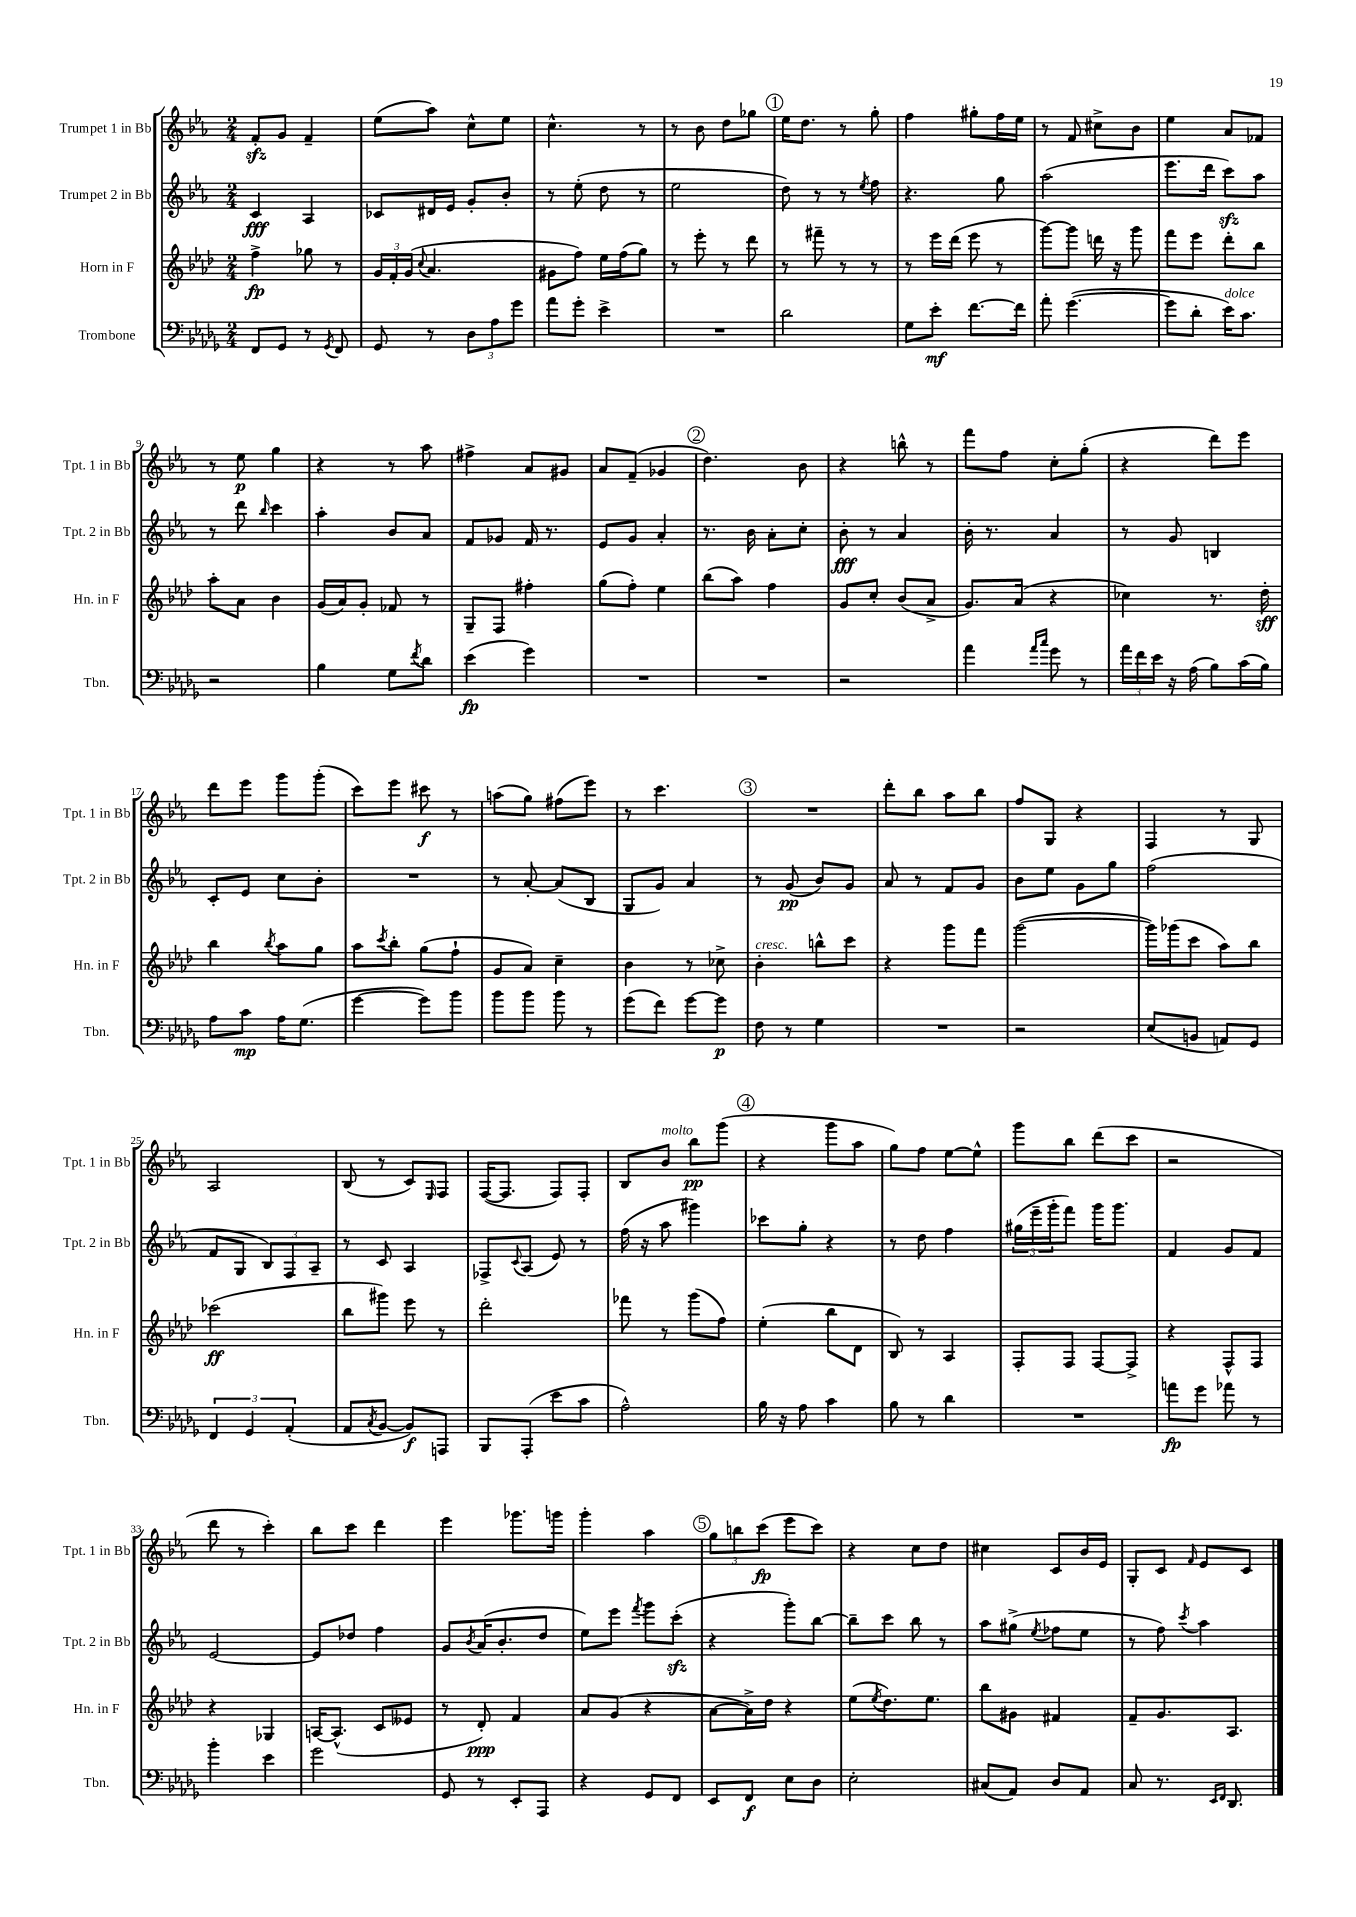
<<
\new StaffGroup <<
\new Staff = "s0" \with { instrumentName = "Trumpet 1 in Bb" shortInstrumentName = "Tpt. 1 in Bb" } {
    \clef treble \key ees \major \numericTimeSignature \time 2/4
    f'8-.\sfz g'8 f'4-- |
    ees''8( aes''8) c''8-^ ees''8 |
    c''4.-^ r8 |
    r8 bes'8 d''8 ges''8 |
    \mark \markup { \circle "1" } ees''16 d''8. r8 g''8-. |
    f''4 gis''8-. f''16 ees''16 |
    r8 f'8 cis''8-> bes'8 |
    ees''4 aes'8 fes'8 |
    r8 ees''8\p g''4 |
    r4 r8 aes''8 |
    fis''4-> aes'8 gis'8 |
    aes'8 f'8--( ges'4 |
    \mark \markup { \circle "2" } d''4.) bes'8 |
    r4 b''8-^ r8 |
    f'''8 f''8 c''8-. g''8-.( |
    r4 d'''8) ees'''8 |
    d'''8 ees'''8 g'''8 g'''8-.( |
    c'''8) ees'''8 cis'''8\f r8 |
    a''8( g''8) fis''8( ees'''8) |
    r8 c'''4. |
    \mark \markup { \circle "3" } R2 |
    d'''8-. bes''8 aes''8 bes''8 |
    f''8 g8 r4 |
    f4 r8 g8 |
    aes2 |
    bes8( r8 c'8) \grace { ees16 } f8 |
    f16~( f8. f8) f8-. |
    bes8 bes'8^\markup { \italic "molto" } bes''8\pp g'''8( |
    \mark \markup { \circle "4" } r4 g'''8 aes''8 |
    g''8) f''8 ees''8~ ees''8-^ |
    g'''8 bes''8 d'''8( c'''8 |
    r2 |
    d'''8 r8 c'''4-.) |
    bes''8 c'''8 d'''4 |
    ees'''4 ges'''8. g'''16 |
    g'''4-. aes''4 |
    \mark \markup { \circle "5" } \tuplet 3/2 { g''8 b''8 c'''8\fp( } ees'''8 c'''8) |
    r4 c''8 d''8 |
    cis''4 c'8 bes'16 ees'16 |
    g8-. c'8 \grace { f'16 } ees'8 c'8 \bar "|." |
}
\new Staff = "s1" \with { instrumentName = "Trumpet 2 in Bb" shortInstrumentName = "Tpt. 2 in Bb" } {
    \clef treble \key ees \major \numericTimeSignature \time 2/4
    c'4\fff aes4 |
    ces'8 dis'16 ees'16 g'8-. bes'8-. |
    r8 ees''8-.( d''8 r8 |
    ees''2 |
    \mark \markup { \circle "1" } d''8) r8 r8 \acciaccatura { ees''8 } f''8 |
    r4. g''8 |
    aes''2( |
    ees'''8. d'''16 c'''8\sfz) aes''8 |
    r8 d'''8 \grace { bes''16 } c'''4 |
    aes''4-. bes'8 aes'8 |
    f'8 ges'8 f'16 r8. |
    ees'8 g'8 aes'4-. |
    \mark \markup { \circle "2" } r8. bes'16 aes'8-. c''8-. |
    bes'8-.\fff r8 aes'4 |
    bes'16-. r8. aes'4 |
    r8 g'8 b4 |
    c'8-. ees'8 c''8 bes'8-. |
    R2 |
    r8 aes'8~-. aes'8( bes8 |
    g8 g'8) aes'4 |
    \mark \markup { \circle "3" } r8 g'8\pp( bes'8) g'8 |
    aes'8 r8 f'8 g'8 |
    bes'8 ees''8 g'8 g''8 |
    f''2( |
    f'8 g8 \tuplet 3/2 { bes8) f8 aes8-- } |
    r8 c'8 aes4 |
    fes8-> \appoggiatura { c'8 } aes8( ees'8) r8 |
    f''16( r16 aes''8 gis'''4) |
    \mark \markup { \circle "4" } ces'''8 g''8-. r4 |
    r8 d''8 f''4 |
    \tuplet 3/2 { gis''16( ees'''16-- g'''16-. } f'''8) g'''16 g'''8. |
    f'4 g'8 f'8 |
    ees'2~ |
    ees'8 des''8 f''4 |
    g'8 \acciaccatura { bes'8 } aes'16( bes'8.-. d''8 |
    ees''8) ees'''8 \acciaccatura { f'''8 } g'''8 c'''8-.\sfz( |
    \mark \markup { \circle "5" } r4 g'''8-.) bes''8~ |
    bes''8-- c'''8 bes''8 r8 |
    aes''8 gis''8->( \acciaccatura { ees''8 } fes''8 ees''8 |
    r8 f''8) \acciaccatura { c'''8 } aes''4 \bar "|." |
}
\new Staff = "s2" \with { instrumentName = "Horn in F" shortInstrumentName = "Hn. in F" } {
    \clef treble \key aes \major \numericTimeSignature \time 2/4
    f''4->\fp ges''8 r8 |
    \tuplet 3/2 { g'16 f'16-. g'16( } \appoggiatura { c''8 } aes'4. |
    gis'8 f''8) ees''16 f''16( g''8) |
    r8 ees'''8-. r8 des'''8 |
    \mark \markup { \circle "1" } r8 fis'''8-- r8 r8 |
    r8 ees'''16 des'''16( ees'''8 r8 |
    g'''8~) g'''8 d'''16 r16 g'''8 |
    f'''8 ees'''8 des'''8-. bes''8 |
    aes''8-. aes'8 bes'4 |
    g'16( aes'16) g'8-. fes'8 r8 |
    g8-- f8 fis''4-. |
    g''8( f''8-.) ees''4 |
    \mark \markup { \circle "2" } bes''8( aes''8) f''4 |
    g'8 c''8-. bes'8( aes'8-> |
    g'8.) aes'16( r4 |
    ces''4) r8. des''16-.\sff |
    bes''4 \acciaccatura { bes''8 } aes''8 g''8 |
    aes''8 \acciaccatura { c'''8 } bes''8-. g''8( f''8-! |
    g'8 aes'8) c''4-- |
    bes'4 r8 ces''8-> |
    \mark \markup { \circle "3" } bes'4-.^\markup { \italic "cresc." } b''8-^ c'''8 |
    r4 g'''8 f'''8 |
    g'''2~( |
    g'''16) ges'''16( c'''8 aes''8) bes''8 |
    ces'''2\ff( |
    bes''8 gis'''8) ees'''8 r8 |
    des'''2-. |
    fes'''8 r8 g'''8( f''8) |
    \mark \markup { \circle "4" } ees''4-.( bes''8 des'8 |
    bes8) r8 aes4 |
    f8-. f8 f8~ f8-> |
    r4 f8-^ f8 |
    r4 ges4 |
    a16~ a8.-^( c'8 eeses'8 |
    r8 des'8-.\ppp) f'4 |
    aes'8 g'8( r4 |
    \mark \markup { \circle "5" } aes'8~ aes'16->) des''16 r4 |
    ees''8( \acciaccatura { ees''8 } des''8.) ees''8. |
    bes''8 gis'8 fis'4 |
    f'8-- g'8. aes8. \bar "|." |
}
\new Staff = "s3" \with { instrumentName = "Trombone" shortInstrumentName = "Tbn." } {
    \clef bass \key des \major \numericTimeSignature \time 2/4
    f,8 ges,8 r8 \acciaccatura { ges,8 } f,8 |
    ges,8 r8 \tuplet 3/2 { des8 aes8 ges'8 } |
    aes'8 ges'8-. ees'4-> |
    R2 |
    \mark \markup { \circle "1" } des'2 |
    ges8 ees'8-.\mf f'8.~ f'16 |
    aes'8-. ges'4.~( |
    ges'8 des'8-. ees'16^\markup { \italic "dolce" }) c'8. |
    r2 |
    bes4 ges8 \acciaccatura { f'8 } des'8 |
    ees'4\fp( ges'4) |
    R2 |
    \mark \markup { \circle "2" } R2 |
    r2 |
    aes'4 \grace { aes'16 c''16 } ges'8 r8 |
    \tuplet 3/2 { aes'16 f'16 ees'16 } r16 aes16( bes8) c'16( bes16) |
    aes8 c'8\mp aes16 ges8.( |
    ges'4~ ges'8) bes'8 |
    bes'8 bes'8 bes'8 r8 |
    ges'8( f'8) ges'8~ ges'8\p |
    \mark \markup { \circle "3" } f8 r8 ges4 |
    R2 |
    r2 |
    ees8( b,8 a,8) ges,8 |
    \tuplet 3/2 { f,4 ges,4 aes,4-.( } |
    aes,8 \acciaccatura { c8 } bes,8~ bes,8\f) a,,8 |
    bes,,8 aes,,8-.( ees'8 c'8 |
    aes2-^) |
    \mark \markup { \circle "4" } bes16 r16 aes8 c'4 |
    bes8 r8 des'4 |
    R2 |
    a'8\fp ges'8 aes'8 r8 |
    bes'4-. ees'4 |
    ges'2 |
    ges,8 r8 ees,8-. aes,,8 |
    r4 ges,8 f,8 |
    \mark \markup { \circle "5" } ees,8 f,8\f ees8 des8 |
    ees2-. |
    cis8( aes,8) des8 aes,8 |
    c8 r8. \grace { ees,16 f,16 } des,8. \bar "|." |
}
>>
>>
